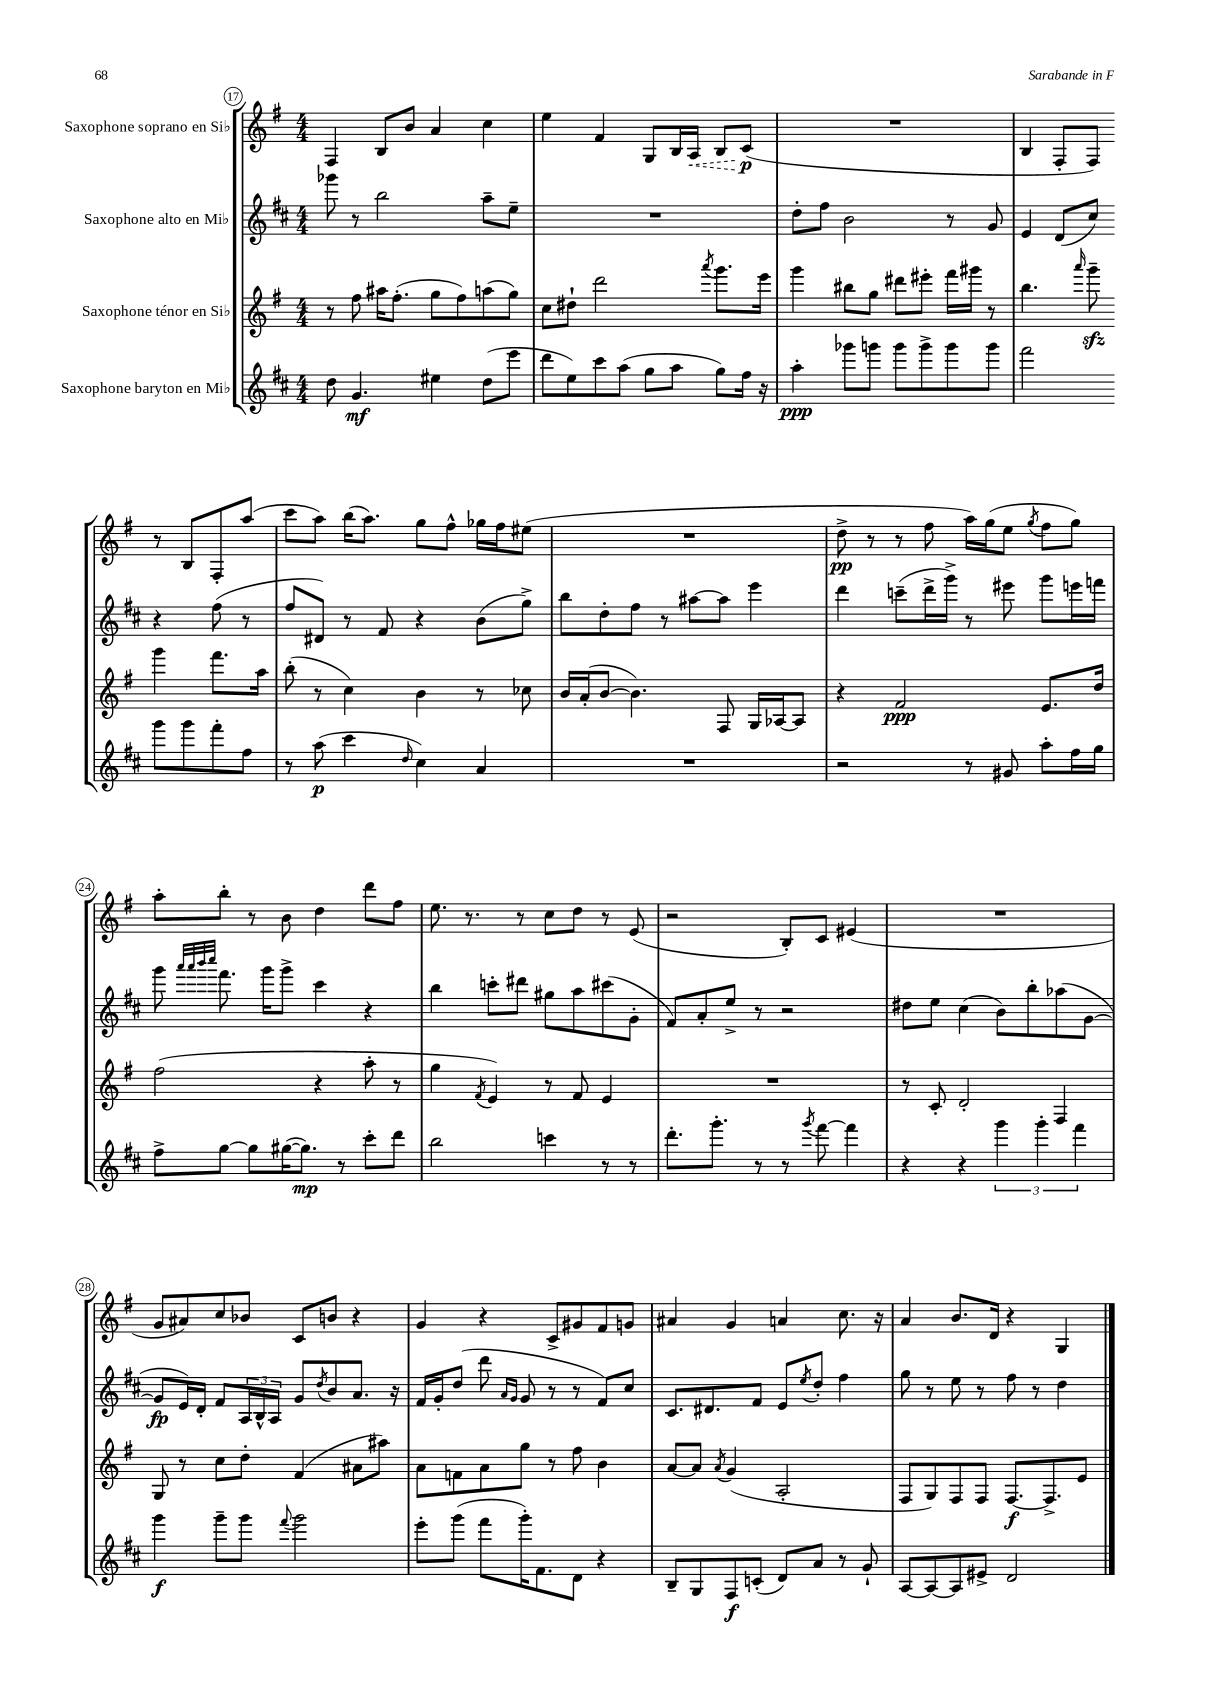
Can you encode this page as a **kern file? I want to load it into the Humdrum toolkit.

**kern	**kern	**kern	**kern
*staff4	*staff3	*staff2	*staff1
*clefG2	*clefG2	*clefG2	*clefG2
*k[f#c#]	*k[f#]	*k[f#c#]	*k[f#]
*M4/4	*M4/4	*M4/4	*M4/4
8dd	8r	8ggg-	4F#
4.g	8ff#	8r	.
.	16aa#	2bb	8B
.	(8.ff#'	.	.
.	.	.	8b
4ee#	8gg	.	4a
.	8ff#)	.	.
(8dd	(8aa	8aa~	4cc
8eee	8gg)	8ee~	.
=	=	=	=
8ddd	8cc	1r	4ee
8ee)	8dd#`	.	.
8ccc#	2ddd	.	4f#
(8aa	.	.	.
8gg	.	.	8G
8aa	.	.	16B
.	.	.	16A
.	8qaaa	.	.
8gg)	8.ggg	.	8B
16ff#	.	.	(8c
16r	16eee	.	.
=	=	=	=
4aa'	4ggg	8dd'	1r
.	.	8ff#	.
8ggg-	8bb#	2b	.
8ggg	8gg	.	.
8ggg	8ddd#	.	.
8ggg^	8eee#'	.	.
8ggg	16fff#	8r	.
.	16ggg#	.	.
8ggg	8r	8g	.
=	=	=	=
2fff#	4.bb	4e	4B
.	.	(8d	8F#'
.	16qqaaa	.	.
.	8ggg~	8cc#)	8F#)
8ggg	4ggg	4r	8r
8ggg	.	.	8B
8fff#'	8.fff#	(8ff#	8F#'
8ff#	.	8r	(8aa
.	16aa	.	.
=	=	=	=
8r	(8bb'	8ff#	8ccc
(8aa	8r	8d#)	8aa)
4ccc#	4cc)	8r	(16bb
.	.	.	8.aa)
.	.	8f#	.
16qqdd	.	.	.
4cc#)	4b	4r	8gg
.	.	.	8ff#^^
4a	8r	(8b	16gg-
.	.	.	16ff#
.	8cc-	8gg^)	(8ee#
=	=	=	=
1r	16b	8bb	1r
.	(16a'	.	.
.	[8b	8dd'	.
.	4.b])	8ff#	.
.	.	8r	.
.	.	[8aa#	.
.	8F#	8aa#]	.
.	16G	4eee	.
.	[16A-	.	.
.	8A-]	.	.
=	=	=	=
2r	4r	4ddd	8dd^
.	.	.	8r
.	2f#	(8ccc~	8r
.	.	16ddd^	8ff#
.	.	16ggg^)	.
8r	.	8r	16aa)
.	.	.	(16gg
8g#	.	8eee#	8ee
.	.	.	8qgg
8aa'	8.e	8ggg	8ff#
16ff#	.	16eee	8gg)
16gg	16dd	16fff	.
=	=	=	=
8ff#^	(2ff#	8ggg	8aa'
.	.	32qqaaa	.
.	.	32qqaaa	.
.	.	32qqbbb	.
.	.	32qqcccc#	.
[8gg	.	8.fff#	8bb'
8gg]	.	.	8r
.	.	16ggg	.
([16gg#	.	8ggg^	8b
8.gg#])	.	.	.
.	4r	4ccc#	4dd
8r	.	.	.
8ccc#'	8aa'	4r	8ddd
8ddd	8r	.	8ff#
=	=	=	=
2bb	4gg	4bb	8.ee
.	.	.	8.r
.	8qf#	.	.
.	4e)	8ccc'	.
.	.	8ddd#	8r
4ccc	8r	8gg#	8cc
.	8f#	8aa	8dd
8r	4e	(8ccc#	8r
8r	.	8g'	(8e
=	=	=	=
8.ddd'	1r	8f#)	2r
.	.	8a'	.
8.ggg'	.	.	.
.	.	8ee^	.
8r	.	8r	.
8r	.	2r	8B')
8qggg	.	.	.
[8fff#	.	.	8c
4fff#]	.	.	(4e#
=	=	=	=
4r	8r	8dd#	1r
.	8c'	8ee	.
4r	2d'	(4cc#	.
6ggg	.	8b)	.
.	.	8bb'	.
6ggg'	.	.	.
.	4F#	(8aa-	.
6fff#	.	.	.
.	.	[8g	.
=	=	=	=
4ggg	8G	8g]	8g
.	8r	16e)	8a#)
.	.	16d'	.
8ggg~	8cc	8f#	8cc
8ggg	8dd'	24A	8b-
.	.	24B^^	.
.	.	24A	.
8qqfff#	.	.	.
2ggg	(4f#	8g	8c
.	.	8qdd	.
.	.	8b	8b
.	8a#	8.a	4r
.	8aa#)	.	.
.	.	16r	.
=	=	=	=
8eee'	8a	16f#	4g
.	.	16g'	.
(8ggg	8f	(8dd	.
8fff#	8a	8ddd	4r
.	.	16qqa	.
.	.	16qqg	.
16ggg')	8gg	8g	.
8.f#	.	.	.
.	8r	8r	8c^
8d	8ff#	8r	8g#
4r	4b	8f#)	8f#
.	.	8cc#	8g
=	=	=	=
8B~	[8a	8.c#	4a#
8G	8a]	.	.
.	.	8.d#	.
.	8qa	.	.
8F#	(4g	.	4g
(8c'	.	8f#	.
8d)	2A'	8e	4a
.	.	8qee	.
8a	.	8dd'	.
8r	.	4ff#	8.cc
8g`	.	.	.
.	.	.	16r
=	=	=	=
[8A	8F#	8gg	4a
8A_	8G)	8r	.
8A]	8F#	8ee	8.b
8e#^	8F#	8r	.
.	.	.	16d
2d	[8.F#	8ff#	4r
.	.	8r	.
.	8.F#^]	.	.
.	.	4dd	4G
.	8e	.	.
==	==	==	==
*-	*-	*-	*-
